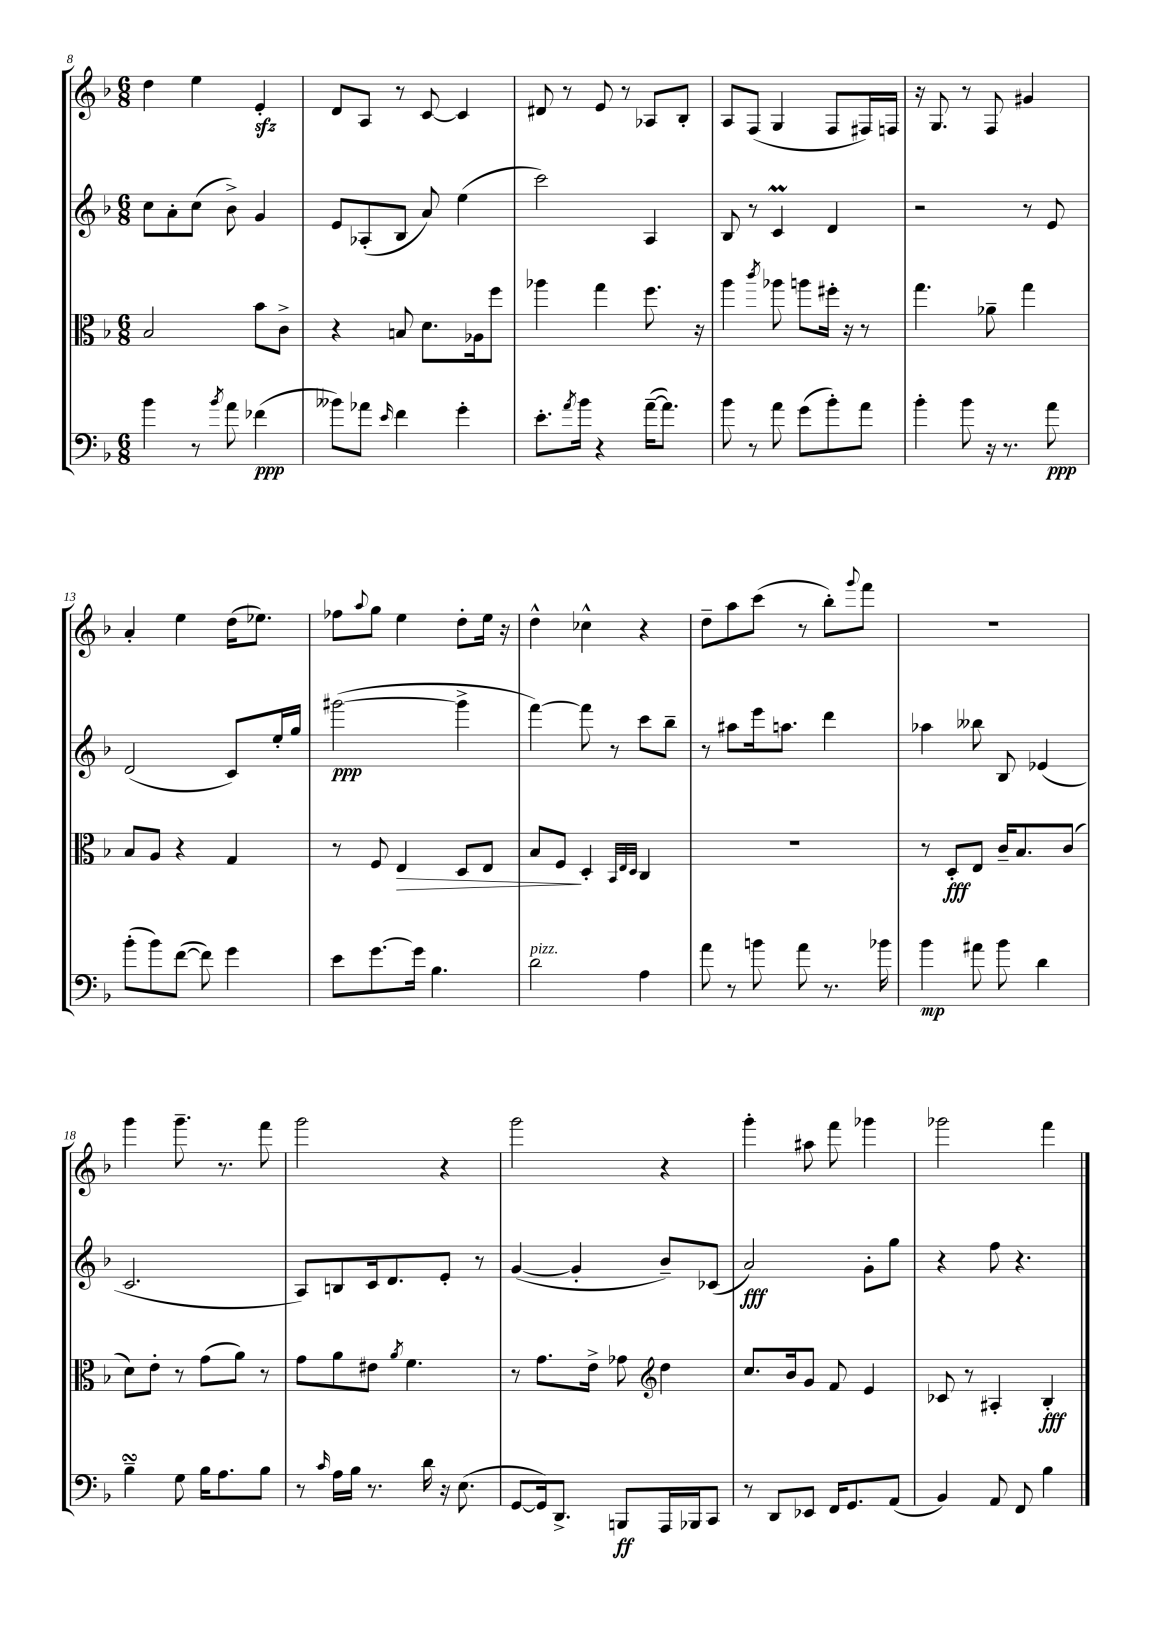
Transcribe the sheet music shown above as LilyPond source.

<<
\new StaffGroup <<
\new Staff = "s0" {
    \clef treble \key f \major \numericTimeSignature \time 6/8
    d''4 e''4 e'4-.\sfz |
    d'8 a8 r8 c'8~ c'4 |
    dis'8 r8 e'8 r8 aes8 bes8-. |
    a8 f8( g4 f8 fis16) f16 |
    r16 g8. r8 f8 gis'4 |
    a'4-. e''4 d''16( ees''8.) |
    fes''8 \appoggiatura { a''8 } g''8 e''4 d''8-. e''16 r16 |
    d''4-^ ces''4-^ r4 |
    d''8-- a''8 c'''8( r8 bes''8-.) \appoggiatura { g'''8 } f'''8 |
    R2. |
    g'''4 g'''8.-- r8. f'''8 |
    g'''2 r4 |
    g'''2 r4 |
    g'''4-. ais''8 f'''8 ges'''4 |
    ges'''2 f'''4 \bar "|." |
}
\new Staff = "s1" {
    \clef treble \key f \major \numericTimeSignature \time 6/8
    c''8 a'8-. c''8( bes'8->) g'4 |
    e'8 aes8-.( bes8 a'8) e''4( |
    c'''2) a4 |
    bes8 r8 c'4\prall d'4 |
    r2 r8 e'8 |
    d'2( c'8) e''16-. g''16 |
    gis'''2~\ppp( gis'''4-> |
    f'''4~) f'''8 r8 c'''8 bes''8-- |
    r8 ais''8 e'''16 a''8. d'''4 |
    aes''4 beses''8 bes8 ees'4( |
    c'2. |
    a8) b8 c'16 d'8. e'8-. r8 |
    g'4~( g'4-. bes'8--) ces'8( |
    a'2\fff) g'8-. g''8 |
    r4 f''8 r4. \bar "|." |
}
\new Staff = "s2" {
    \clef alto \key f \major \numericTimeSignature \time 6/8
    bes2 bes'8 c'8-> |
    r4 b8 d'8. aes16 f''8 |
    aes''4 g''4 f''8. r16 |
    a''4 \acciaccatura { c'''8 } aes''8 a''8 fis''16-. r16 r8 |
    g''4. aes'8-- g''4 |
    bes8 a8 r4 g4 |
    r8 f8 e4\> d8 e8 |
    bes8 f8\! d4-. \grace { bes,32 e32 d32 } c4 |
    R2. |
    r8 d8-.\fff e8 c'16-- bes8. c'8( |
    d'8) e'8-. r8 g'8( a'8) r8 |
    g'8 a'8 eis'8 \acciaccatura { a'8 } f'4. |
    r8 g'8. e'16-> ges'8 \clef treble d''4 |
    c''8. bes'16 g'8 f'8 e'4 |
    ces'8 r8 ais4-. bes4-.\fff \bar "|." |
}
\new Staff = "s3" {
    \clef bass \key f \major \numericTimeSignature \time 6/8
    bes'4 r8 \acciaccatura { bes'8 } a'8 fes'4\ppp( |
    beses'8) aes'8 \grace { e'16 } f'4 g'4-. |
    e'8.-. \acciaccatura { a'8 } bes'16 r4 a'16~--( a'8.) |
    bes'8 r8 a'8 g'8( bes'8-.) a'8 |
    bes'4-. bes'8 r16 r8. a'8\ppp |
    bes'8-.( bes'8) f'8~( f'8) g'4 |
    e'8 g'8.~ g'16 bes4. |
    d'2^\markup { \italic "pizz." } a4 |
    a'8 r8 b'8 a'8 r8. bes'16 |
    bes'4\mp ais'8 bes'8 d'4 |
    bes4--\turn g8 bes16 a8. bes8 |
    r8 \grace { c'16 } a16 bes16 r8. d'16 r16 e8.( |
    g,8~ g,16) d,8.-> b,,8\ff a,,16 bes,,16 c,8 |
    r8 d,8 ees,8 f,16 g,8. a,8( |
    bes,4) a,8 f,8 bes4 \bar "|." |
}
>>
>>
\layout { \context { \Score currentBarNumber = #8 } }
